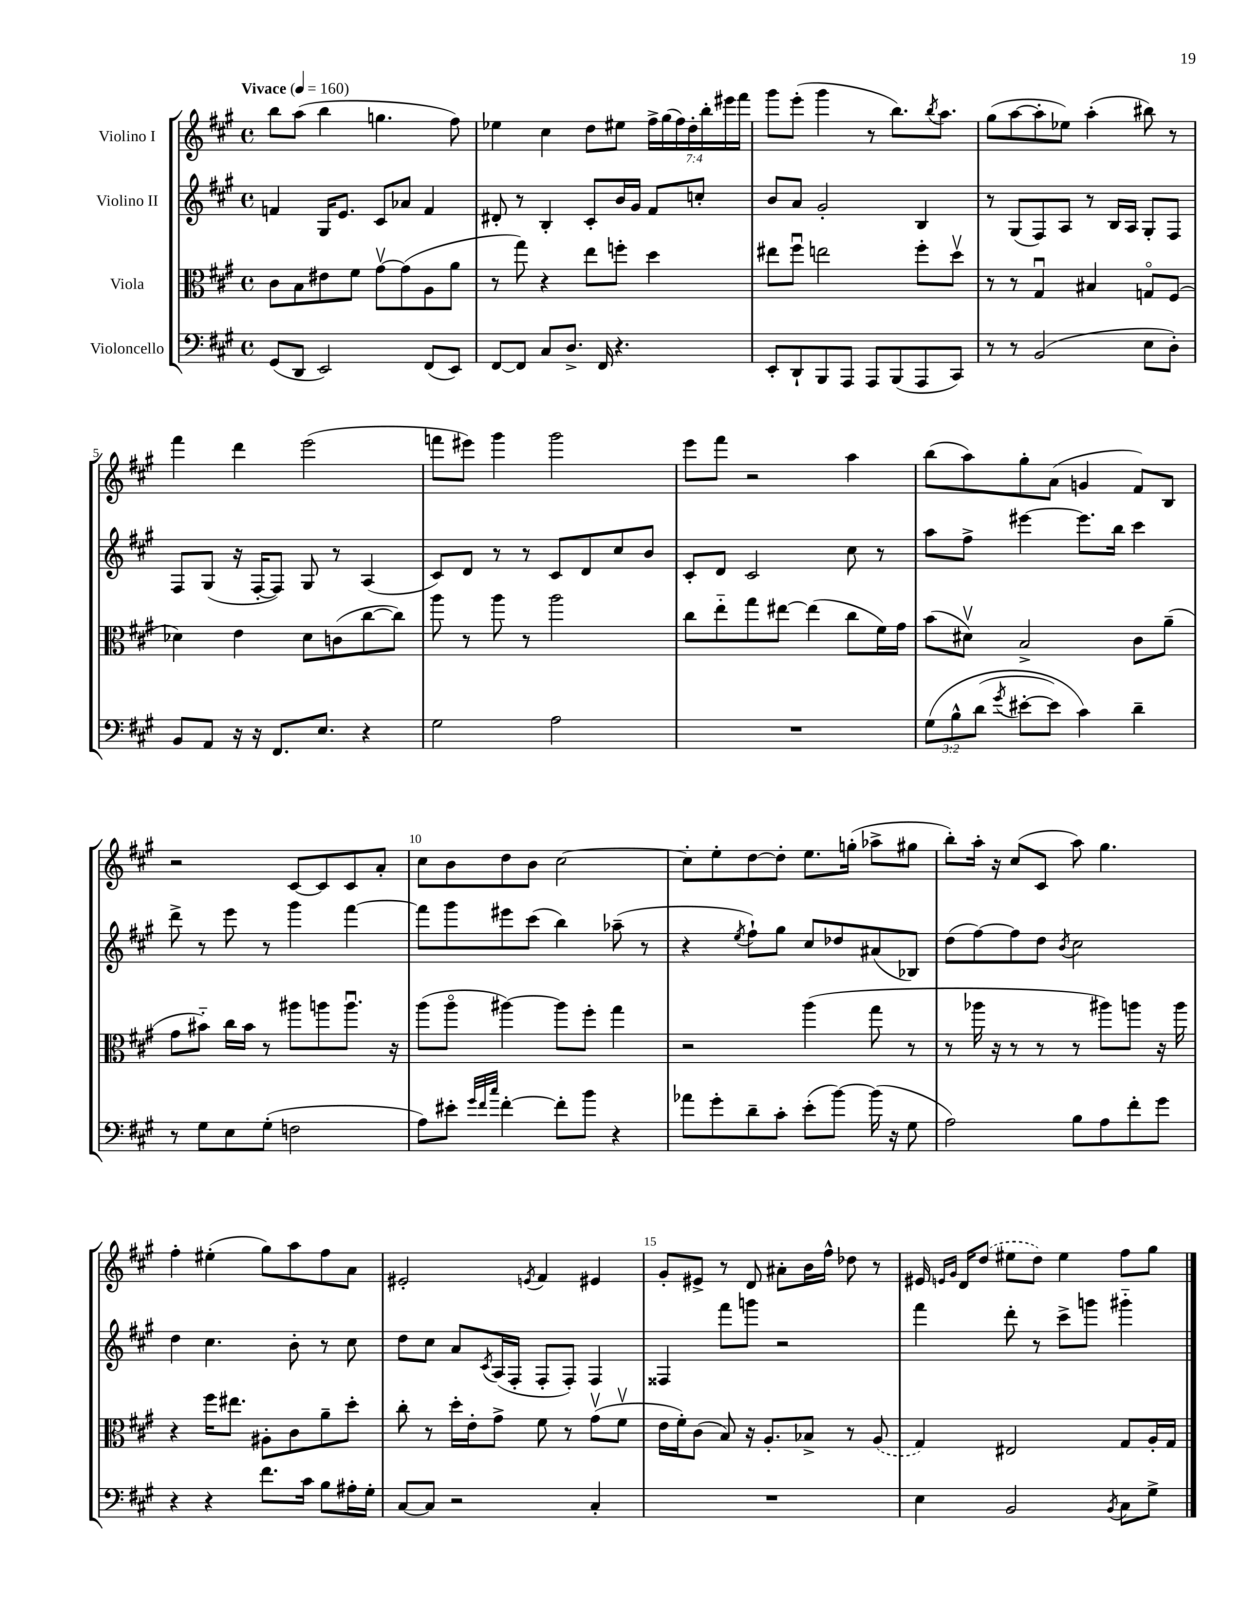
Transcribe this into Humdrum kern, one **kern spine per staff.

**kern	**kern	**kern	**kern
*part4	*part3	*part2	*part1
*staff4	*staff3	*staff2	*staff1
*I"Violoncello	*I"Viola	*I"Violino II	*I"Violino I
*clefF4	*clefC3	*clefG2	*clefG2
*k[f#c#g#]	*k[f#c#g#]	*k[f#c#g#]	*k[f#c#g#]
*M4/4	*M4/4	*M4/4	*M4/4
*met(c)	*met(c)	*met(c)	*met(c)
*MM160	*MM160	*MM160	*MM160
=1	=1	=1	=1
!	!	!	!LO:TX:a:B:t=Vivace
(8GG#/L	8c#\L	4fn/	8bb\L
8DD/J	8B\	.	(8aa\J
2EE/)	8e#X\	16G#/KL	4bb\
.	.	8.e/J	.
.	8f#\J	.	.
.	[8g#v\L	8c#/L	4.ggn\
.	(8g#\]	8a-X/J	.
(8FF#/L	8A\	4f/	.
8EE/J)	8a\J	.	8ff#\)
=2	=2	=2	=2
[8FF#/L	8r	8d#X'/	4ee-X\
8FF#/J]	8gg#\)	8r	.
8C#/L	4r	4B'/	4cc#\
8.D^/J	.	.	.
.	8ee\L	8c#'/L	8dd\L
16FF#/	.	.	.
4.r	8ffn'\J	16b/L	8ee#X\J
.	.	16g#/JJ	.
.	4dd\	8f#/L	28ff#^\LL
.	.	.	(28gg#\
.	.	.	28ff#\)
.	.	.	28dd'\
.	.	8ccn'/J	.
.	.	.	28bb'\
.	.	.	28eee#X\
.	.	.	28fff#\JJ
=3	=3	=3	=3
8EE'/L	8ee#X\L	8b/L	8ggg#\L
8DD`/	8ff#u\J	8a/J	(8eee'\J
8BBB/	2een\	2g#'/	4ggg#\
8AAA/J	.	.	.
8AAA/L	.	.	8r
(8BBB/	.	.	8.bb\L)
8AAA/	8ff#'\L	4B/	.
.	.	.	8qbb/
.	.	.	8.aa\J
8CC#/J)	8ddv\J	.	.
=4	=4	=4	=4
8r	8r	8r	(8gg#\L
8r	8r	(8G#/L	[8aa\
(2BB/	4G#u/	8F#/)	8aa'\]
.	.	8A/J	8ee-X\J)
.	4B#X/	8r	(4aa'\
.	.	16B/LL	.
.	.	16A/JJ	.
8E\L	8Gn/L	8G#'/L	8bb#X\)
8D'\J)	(8F#/J	8F#/J	8r
!!LO:LB:g=z
=5	=5	=5	=5
8BB/L	4d-X\)	8F#/L	4fff#\
8AA/J	.	(8G#/J	.
16r	4e\	16r	4ddd\
16r	.	[16F#'/KL	.
8.FF#/L	.	8F#/J])	.
.	8d-\L	8G#/	(2eee\
8.E/J	.	.	.
.	(8cn\	8r	.
4r	[8cc#\	(4A/	.
.	8cc#\J])	.	.
=6	=6	=6	=6
2G#\	8aa\	8c#/L)	8fffn\L
.	8r	8d/J	8eee#X\J)
.	8aa\	8r	4ggg#\
.	8r	8r	.
2A\	2aa\	8c#/L	2ggg#\
.	.	8d/	.
.	.	8cc#/	.
.	.	8b/J	.
=7	=7	=7	=7
1r	8cc#\L	8c#'/L	8eee\L
.	8ee\	8d/J	8fff#\J
.	8gg#\	2c#/	2r
.	[8ee#X\J	.	.
.	(4ee#\]	.	.
.	8cc#\L	8cc#\	4aa\
.	16f#\L)	8r	.
.	16g#\JJ	.	.
=8	=8	=8	=8
(12G#\L	(8b\L	8aa\L	(8bb\L
12B^^\	.	.	.
.	8d#Xv\J)	8ff#^\J	8aa\)
(12d\J	.	.	.
8qg#/	.	.	.
[8e#X'\L	2B^/	[4eee#X\	8gg#'\
8e#\J])	.	.	(8a\J
4c#\)	.	8.eee#\L]	4gn/
.	.	16bb\Jk	.
4d~\	8c#\L	4ccc#\	8f#/L)
.	(8a~\J	.	8B/J
!!LO:LB:g=z
=9	=9	=9	=9
8r	8g#\L	8ddd^\	2r
8G#\L	8b#X\J)	8r	.
8E\	16cc#\LL	8eee\	.
.	16b#\JJ	.	.
(8G#'\J	8r	8r	.
2Fn\	8aa#X\L	4ggg#\	[8c#/L
.	8aan\	.	8c#/]
.	8.aau\J	[4fff#\	8c#/
.	.	.	8a'/J
.	16r	.	.
=10	=10	=10	=10
8A\L)	(8aa\L	8fff#\L]	8cc#\L
8e#X'\J	8aa\J	8ggg#\	8b\
32qqg#/LLL	.	.	.
32qqf#/	.	.	.
32qqcc#/JJJ	.	.	.
[4f#'\	[4aa#X\)	8eee#X\	8dd\
.	.	(8ccc#\J	8b\J
8f#'\L]	8aa#\L]	4bb\)	[2cc#\
8b\J	8ff#'\J	.	.
4r	4gg#\	(8aa-X~\	.
.	.	8r	.
=11	=11	=11	=11
8a-X\L	2r	4r	8cc#'\L]
8g#'\	.	.	8ee'\
.	.	8qee/	.
8d~\	.	8ff#`\L)	[8dd\
8c#'\J	.	8gg#\J	8dd'\J]
(8e'\L	(4aa\	8cc#/L	8.ee\L
[8b\J)	.	8dd-X/	.
.	.	.	(16ggn'\Jk
(16b\]	8gg#\	(8a#X/	8aa-X^\L
16r	.	.	.
8G#\	8r	8B-X/J)	8gg#X\J
=12	=12	=12	=12
2A\)	8r	(8dd\L	8bb'\L)
.	16aa-X\	[8ff#\)	16aa'\Jk
.	16r	.	16r
.	8r	8ff#\]	(8cc#/L
.	8r	8dd\J	8c#/J
.	.	8qb/	.
8B\L	8r	2cc#\	8aa\)
8A\	8aa#X\L)	.	4.gg#\
8f#'\	8aan\J	.	.
8g#\J	16r	.	.
.	16aa\	.	.
!!LO:LB:g=z
=13	=13	=13	=13
4r	4r	4dd\	4ff#'\
4r	16ff#\KL	4.cc#\	(4ee#X'\
.	8.ee#X\J	.	.
8.f#\L	8A#X'\L	.	8gg#\L)
.	8c#\	8b'\	8aa\
16c#\Jk	.	.	.
8B\L	8a~\	8r	8ff#\
16A#X'\L	8dd'\J	8cc#\	8a\J
16G#'\JJ	.	.	.
=14	=14	=14	=14
[8C#/L	8cc#'\	8dd\L	2e#X'/
8C#/J]	8r	8cc#\J	.
2r	16dd'\LL	8a/L	.
.	16e'\J	.	.
.	.	8qc#/	.
.	8g#^\J	(16A/L	.
.	.	16F#'/JJ	.
.	.	.	8qen/
.	8f#\	8F#'/L	4f#/
.	8r	8F#'/J)	.
4C#'/	(8g#v\L	4F#/	4e#X/
.	8f#v\J	.	.
=15	=15	=15	=15
1r	16e\LL	4F##X/	8g#'/L
.	16f#'\J)	.	.
.	(8c#\J	.	8e#X^/J
.	8B/)	8fff#\L	8r
.	16r	8gggn\J	8d/
.	8.A'/L	.	.
.	.	2r	8a#X'\L
.	8B-X^/J	.	16b\L
.	.	.	16ff#^^\JJ
.	8r	.	8dd-X\
.	(8A/	.	8r
=16	=16	=16	=16
4E\	4G#/)	4fff#\	16e#X/
.	.	.	16qqen/LL
.	.	.	16qqg#/JJ
.	.	.	16d/KL
.	.	.	(8dd/J
2BB/	2E#X/	8ddd'\	8ee#X\L
.	.	8r	8dd\J)
.	.	8ccc#^\L	4ee#\
.	.	8gggn\J	.
8qBB/	.	.	.
8C#\L	8G#/L	4ggg#X\	8ff#\L
8G#^\J	16A'/L	.	8gg#\J
.	16G#/JJ	.	.
==	==	==	==
*-	*-	*-	*-
